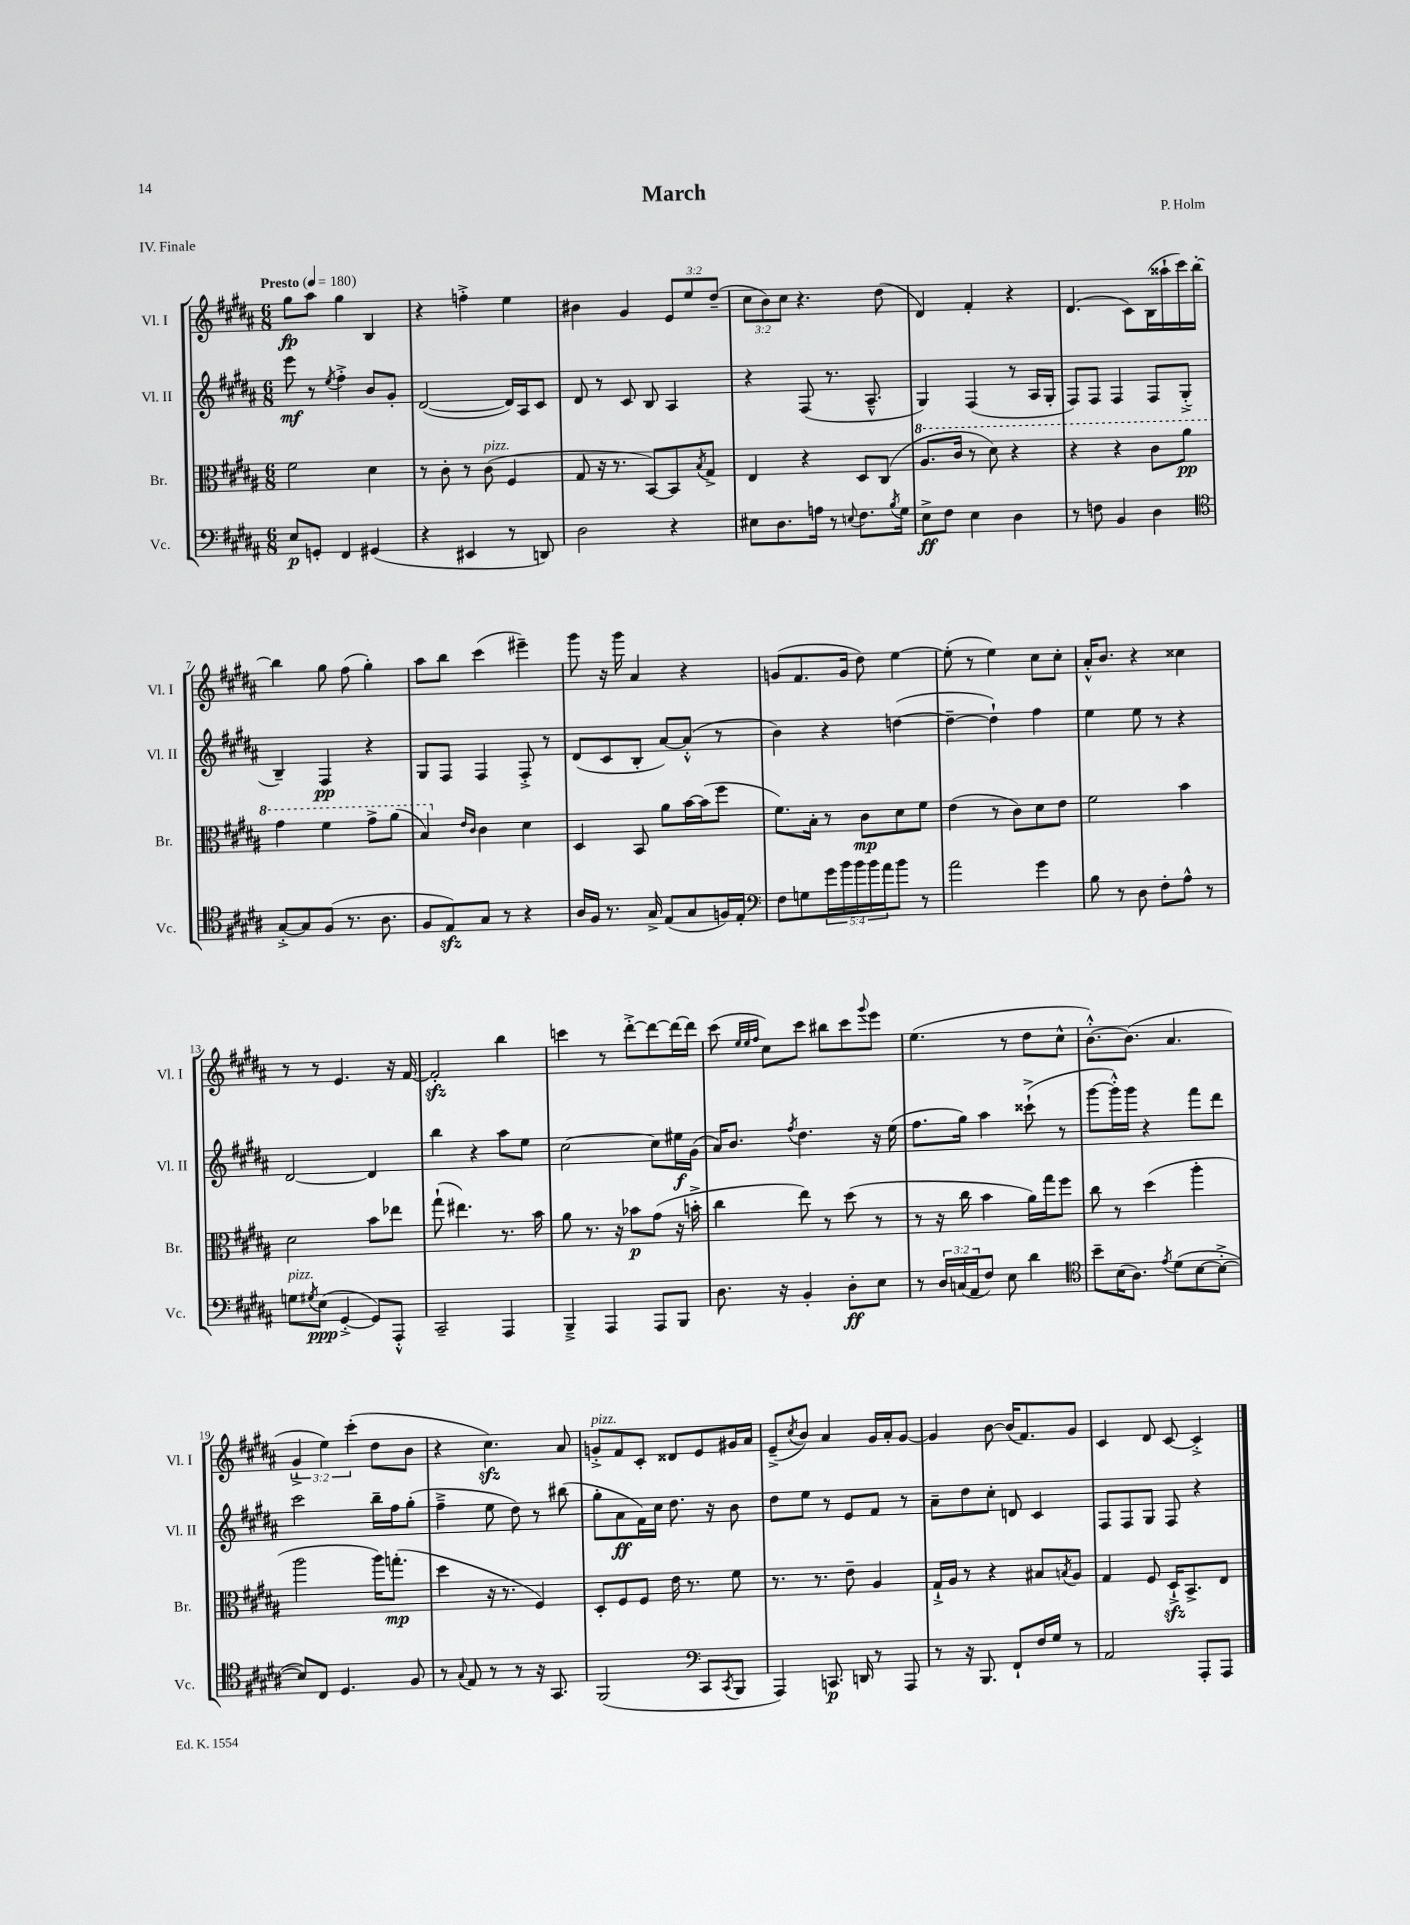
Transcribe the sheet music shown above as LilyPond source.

\header { title = "March" composer = "P. Holm" piece = "IV. Finale" }
<<
\new StaffGroup <<
\new Staff = "s0" \with { instrumentName = "Vl. I" shortInstrumentName = "Vl. I" } {
    \clef treble \key b \major \numericTimeSignature \time 6/8 \override Staff.TupletNumber.text = #tuplet-number::calc-fraction-text \tempo "Presto" 4 = 180
    gis''8\fp ais''8 gis''4 b4 |
    r4 f''4-.-> e''4 |
    bis'4 gis'4 \tuplet 3/2 { e'8 e''8 dis''8--( } |
    \tuplet 3/2 { cis''8 b'8) cis''8 } r4. dis''8( |
    dis'4) fis'4-. r4 |
    dis'4.( cis'8) b16( aisis''16-! cis'''16) b''16~-. |
    b''4 gis''8 fis''8( gis''4-.) |
    ais''8 b''8 cis'''4( eis'''4--) |
    gis'''8 r16 gis'''16 ais'4 r4 |
    g'8( fis'8. g'16 dis''8) e''4~ |
    e''8-.( r8 e''4) cis''8 cis''8-. |
    ais'16-.-^ b'8. r4 cisis''4 |
    r8 r8 e'4. r16 fis'16~ |
    fis'2-.\sfz b''4 |
    c'''4 r8 dis'''8~-.-> dis'''8~ dis'''16~ dis'''16 |
    cis'''8( \grace { e''32 e''32 fis''32 } cis''8) cis'''8 bis''8 cis'''8 \appoggiatura { gis'''8 } e'''8 |
    e''4.( r8 dis''8 cis''8-^ |
    b'8.~-.-^) b'8.( ais'4. |
    \tuplet 3/2 { gis'4-!-> e''4) cis'''4-.( } dis''8 b'8 |
    r4 cis''4.\sfz) ais'8 |
    g'8-.->^\markup { \italic "pizz." } fis'8 cis'8-. disis'8 e'8 gis'16 ais'16 |
    e'8--->( \acciaccatura { cis''8 } b'8) ais'4 gis'16 ais'16-. gis'8~ |
    gis'4 b'8~ b'16( fis'8.) gis'8 |
    cis'4 dis'8 cis'8~ cis'4-.-> \bar "|." |
}
\new Staff = "s1" \with { instrumentName = "Vl. II" shortInstrumentName = "Vl. II" } {
    \clef treble \key b \major \numericTimeSignature \time 6/8
    e'''8\mf r8 \acciaccatura { e''8 } fis''4-.-> b'8 gis'8-. |
    dis'2~( dis'16) ais16 cis'8 |
    dis'8 r8 cis'8 b8 ais4 |
    r4 fis8( r8. ais8.---^ |
    gis4) fis4( r8 ais16 gis16-. |
    fis8) fis8 fis4 fis8 gis8-.->( |
    b4--) fis4\pp r4 |
    gis8 fis8 fis4 fis8-.-> r8 |
    dis'8( cis'8 b8-. ais'8~) ais'8-.-^( r8 |
    b'4) r4 d''4~( |
    d''4~-- d''4-!) fis''4 |
    e''4 e''8 r8 r4 |
    dis'2~ dis'4 |
    b''4 r4 ais''8 e''8 |
    cis''2~ cis''8 eis''16\f gis'16( |
    ais'16) b'8. \acciaccatura { fis''8 } dis''4. r16 e''16( |
    fis''8. gis''16) ais''4 cisis'''8-!->( r8 |
    gis'''8~ gis'''16-.-^) gis'''16 r4 fis'''8 dis'''8 |
    cis'''2 b''16-- fis''16 gis''8-.( |
    fis''4---> e''8 dis''8) r8 bis''8( |
    gis''8-. ais'8\ff fis'16) cis''16 dis''8. r16 b'8 |
    dis''8 e''8 r8 e'8 fis'8 r8 |
    ais'8-- dis''8 cis''8-. d'8 cis'4 |
    fis8 fis8 gis8 fis8 r4 \bar "|." |
}
\new Staff = "s2" \with { instrumentName = "Br." shortInstrumentName = "Br." } {
    \clef alto \key b \major \numericTimeSignature \time 6/8
    fis'2 dis'4 |
    r8 cis'8-. r8 cis'8^\markup { \italic "pizz." }( fis4 |
    gis8 r16 r8. b,8~) b,8 \acciaccatura { b8 } gis8-> |
    e4 r4 dis8 cis8( |
    \ottava #1 ais'8. cis''16 r8 dis''8) r4 |
    r4 r4 cis''8 ais''8\pp |
    gis''4 fis''4 gis''8-> ais''8( |
    b'4) \ottava #0 \grace { e'16 cis'16 } cis'4 dis'4 |
    dis4 b,8 ais'8 b'16~ b'16( fis''8 |
    fis'8.) b16-. r8 cis'8\mp dis'8 fis'8 |
    e'4( r8 cis'8) dis'8 e'8 |
    fis'2 b'4 |
    dis'2 b'8 ees''8 |
    gis''8-!( eis''4.) r8. b'16 |
    ais'8 r8. r16 bes'8\p gis'8( r16 b'16-.-> |
    cis''4 e''8) r8 dis''8( r8 |
    r8 r16 cis''16 b'4 ais'16) gis''16 fis''8 |
    cis''8 r8 dis''4( ais''4-. |
    ais''2 ais''16) g''8.-.\mp( |
    dis''4 r16 r8. fis4) |
    dis8-. fis8 fis8 e'16 r8. fis'8 |
    r8. r8. e'8-- ais4 |
    gis16-!-> ais16 r8 r4 bis8 \acciaccatura { b8 } ais8 |
    gis4 fis8 dis16-!->\sfz b,8.-> e8 \bar "|." |
}
\new Staff = "s3" \with { instrumentName = "Vc." shortInstrumentName = "Vc." } {
    \clef bass \key b \major \numericTimeSignature \time 6/8 \override Staff.TupletNumber.text = #tuplet-number::calc-fraction-text
    e8\p g,8-. fis,4 gis,4( |
    r4 eis,4 r8 d,8) |
    dis2 r4 |
    eis8 dis8. a16 r8 \appoggiatura { e8 } fis8. \acciaccatura { b8 } gis16 |
    e8->\ff fis8 e4 dis4 |
    r8 f8 b,4 dis4 |
    \clef tenor gis8~-.-> gis8 fis8( r8. ais8. |
    fis8 e8\sfz) gis8 r8 r4 |
    ais16 fis16 r8. gis16-> e8( gis8 f16) e16-. |
    \clef bass fis8 g8 \tuplet 5/4 { gis'16 b'16 b'16 b'16 ais'16 } b'8 r8 |
    ais'2 gis'4 |
    b8 r8 dis8 fis8-. ais8-^ r8 |
    g8^\markup { \italic "pizz." } \acciaccatura { gis8 } e8\ppp( gis,4~-.-> gis,8) ais,,8-.-^ |
    cis,2-- ais,,4 |
    b,,4---> ais,,4 ais,,8 b,,8 |
    dis8. r16 b,4-. dis8-.\ff e8 |
    r8 \tuplet 3/2 { dis16 c16( ais,16 } fis8) e8 dis'4 |
    \clef tenor b'8-- b16( ais8.) \acciaccatura { e'8 } dis'8( b8~ b8~-.-> |
    b8) cis8 dis4. fis8 |
    r8 \appoggiatura { gis8 } e8 r8 r8 r16 gis,8. |
    fis,2( \clef bass cis,8 \acciaccatura { cis,8 } b,,8 |
    ais,,4) c,8.\p d,16 r8 ais,,8 |
    r8 r16 b,,8. fis,8-! fis16 gis16 r8 |
    ais,2 ais,,8-. ais,,8 \bar "|." |
}
>>
>>
